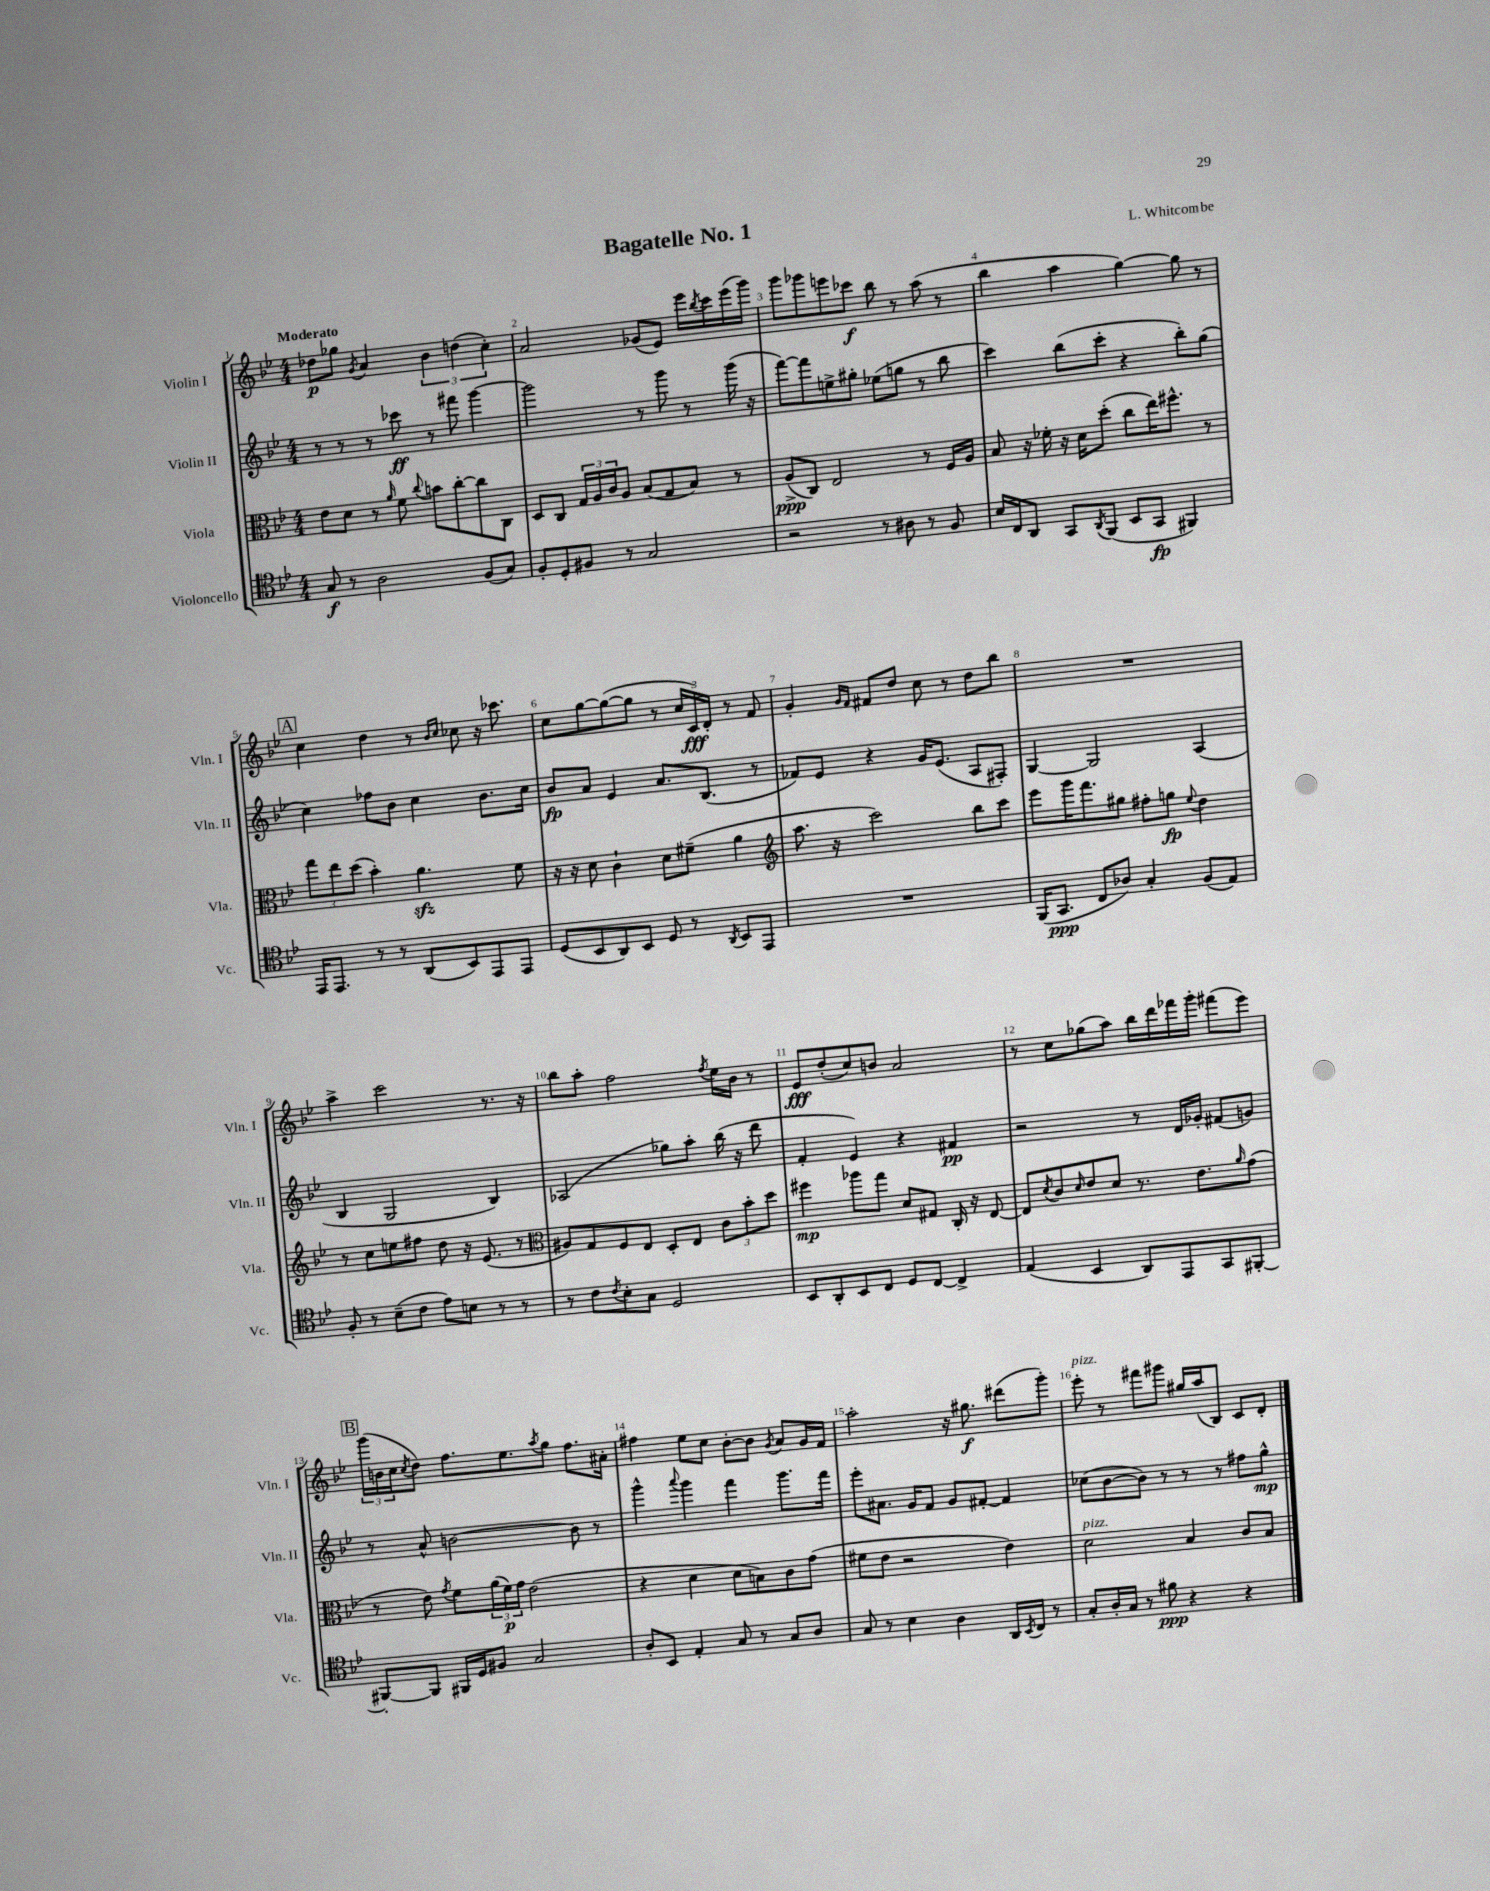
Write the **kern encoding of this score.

**kern	**kern	**kern	**kern
*staff4	*staff3	*staff2	*staff1
*clefC4	*clefC3	*clefG2	*clefG2
*k[b-e-]	*k[b-e-]	*k[b-e-]	*k[b-e-]
*M4/4	*M4/4	*M4/4	*M4/4
8G	8e-	8r	8dd-
8r	8d	8r	8gg-
.	.	.	8qg
2A	8r	8r	4a
.	16qqa	.	.
.	8f	8ccc-	.
.	8qqcc	.	.
.	8b	8r	6b-
.	[8cc'	8fff#	.
.	.	.	(6dd
(8F	8cc]	[4ggg	.
.	.	.	6cc')
8G)	8C	.	.
=	=	=	=
8F'	8D	2ggg]	2a
8D'	8C	.	.
8F#	24G	.	.
.	24A	.	.
.	24c	.	.
8r	8A	.	.
2G	(8B-	8r	(8g-
.	8G	8ggg	8e-)
.	8B-)	8r	16eee-
.	.	.	8qbb-
.	.	.	16ccc
.	8r	(16ggg	(16eee-
.	.	16r	16ggg)
=	=	=	=
2r	(8A^	[8fff)	8ggg
.	8C)	8fff]	8ggg-
.	2E-	8ee^	8eee
.	.	8gg#'	8ccc-
8r	.	(8ee-	8bb-
8A#	.	8gg	8r
8r	8r	8r	(8aa
8F	16F	8bb-	8r
.	16A	.	.
=	=	=	=
16B-	8B-	4ccc)	4bb-
16C	.	.	.
8AA	16r	.	.
.	16f-'	.	.
8GG	16r	(8bb-	4aa
.	16d	.	.
8qAA	.	.	.
(8FF	(8dd'	8ccc'	.
8BB-	8cc	4r	[4gg)
8GG	16ee-)	.	.
.	8.ff#^^	.	.
4FF#)	.	8bb-')	8gg]
.	8r	(8gg	8r
=	=	=	=
16EE-	12gg	4cc)	4cc
8.EE-	.	.	.
.	12ee-	.	.
.	(12dd	.	.
8r	4b-')	8ff-	4dd
8r	.	8b-	.
(8AA	4.a	4cc	8r
.	.	.	16qqb-
.	.	.	16qqcc
8BB-)	.	.	8cc-
8EE-	.	8.b-	16r
.	.	.	8.ccc-
8EE-	8f	.	.
.	.	16cc	.
=	=	=	=
(8D	16r	8b-	8cc
.	16r	.	.
8BB-	8d	8a	[8gg
8AA)	4c`	4e-	(8gg_
8BB-	.	.	8gg]
8D	8d	8.a	8r
8r	(8f#~	.	24cc
.	.	.	24c)
.	.	(8.B-	.
.	.	.	24d'
8qAA	.	.	.
8BB-	4a	.	8r
8EE-	.	8r	8f
=	=	=	=
*	*clefG2	*	*
1r	8.aa	8f-)	4g'
.	.	8e-	.
.	16r	.	.
.	.	.	16qqg
.	.	.	16qqf
.	2ccc)	4r	8f#
.	.	.	8dd
.	.	16g	8cc
.	.	(8.e-	.
.	.	.	8r
.	8bb-	8A	8dd
.	8ccc	8F#')	8bb-
=	=	=	=
(16FF	8eee-	[4G	1r
8.GG	.	.	.
.	16ggg	.	.
.	8.fff	.	.
8C	.	2G]	.
8A-)	8gg#	.	.
4G'	8ff#'	.	.
.	8gg	.	.
.	8qqee-	.	.
(8F	4dd	(4A	.
8E-)	.	.	.
=	=	=	=
8F'	8r	4B-	4aa^
8r	8cc	.	.
(8B-~	8ee	2G	2ccc
8c	8ff#	.	.
8e-)	8dd	.	.
8B	16r	.	.
.	(8.e-	.	.
8r	.	4B-)	8.r
8r	8r	.	.
.	.	.	16r
=	=	=	=
*	*clefC3	*	*
8r	8A#)	(2A-	8bb-
8c	8G	.	8aa'
8qc	.	.	.
8B-'	8F	.	2ff
8G	8E-	.	.
2D	8D'	8gg-)	.
.	8E-	8aa'	.
.	.	.	8qff
.	12c	(16bb-	16ee-
.	.	16r	16b-
.	12b-'	.	.
.	.	8ddd	8r
.	12dd	.	.
=	=	=	=
8BB-	4ff#	4f'	8e-
8AA'	.	.	(8dd'
8BB-	8aa-	4e-)	8cc)
8C	8gg	.	8b
8D	8d	4r	2a
[8C	8G#	.	.
4C^]	16C'	4f#	.
.	16r	.	.
.	[8E-	.	.
=	=	=	=
(4E-	8E-]	2r	8r
.	8qd	.	.
.	8c	.	8cc
.	16qqd	.	.
4BB-	8e-	.	(8gg-
.	8d	.	8aa)
8AA)	8.r	8r	16bb-
.	.	.	16ddd
8EE-	.	16d	16fff-
.	8.e-	16g-'	16ggg'
8GG	.	(8f#	(8fff#
.	16qqa	.	.
[8FF#'	(8g	8g)	8eee-)
=	=	=	=
8FF#'_	8r	8r	(24ggg
.	.	.	24b
.	.	.	24cc
.	.	.	8qcc
8FF#]	8e-)	8a^^	8dd)
.	8qg	.	.
16FF#	8f	[2b	8.ff
16D	.	.	.
8F#	(24a	.	.
.	24f)	.	.
.	.	.	8.ee-
.	24g	.	.
2G	(2e-	.	.
.	.	.	8qaa
.	.	.	8gg
.	.	8b]	8.ff
.	.	8r	.
.	.	.	16a#'
=	=	=	=
8A'	4r	4ggg^^	4ff#
8BB-	.	.	.
.	.	8qqaaa	.
4E-'	4d	4ggg	8ee-
.	.	.	8cc
8G	8d	4fff	[8b-'
8r	8B)	.	8b-]
.	.	.	8qg
8G	8c	8.ggg	8a
8A	(8g	.	16g
.	.	16fff	16f
=	=	=	=
8G	8f#	8eee-'	2aa'
8r	8e-	8.a#	.
4B-	2r	.	.
.	.	16g	.
.	.	8f	.
4A	.	8g	16r
.	.	.	8.gg#
.	.	[8f#'	.
16AA	4e-)	4f#]	(8ddd#
8qBB-	.	.	.
16C	.	.	.
8r	.	.	8ggg')
=	=	=	=
8G'	2d	(8cc-	8eee-'
16A'	.	[8b-	8r
16G	.	.	.
8r	.	8b-])	8fff#
8f#	.	8r	8ggg#
4r	4B-	8r	16gg#
.	.	.	(16aa
.	.	8r	8B-)
4r	8c	8ff#	8c
.	8B-	8gg^^	8d'
==	==	==	==
*-	*-	*-	*-
